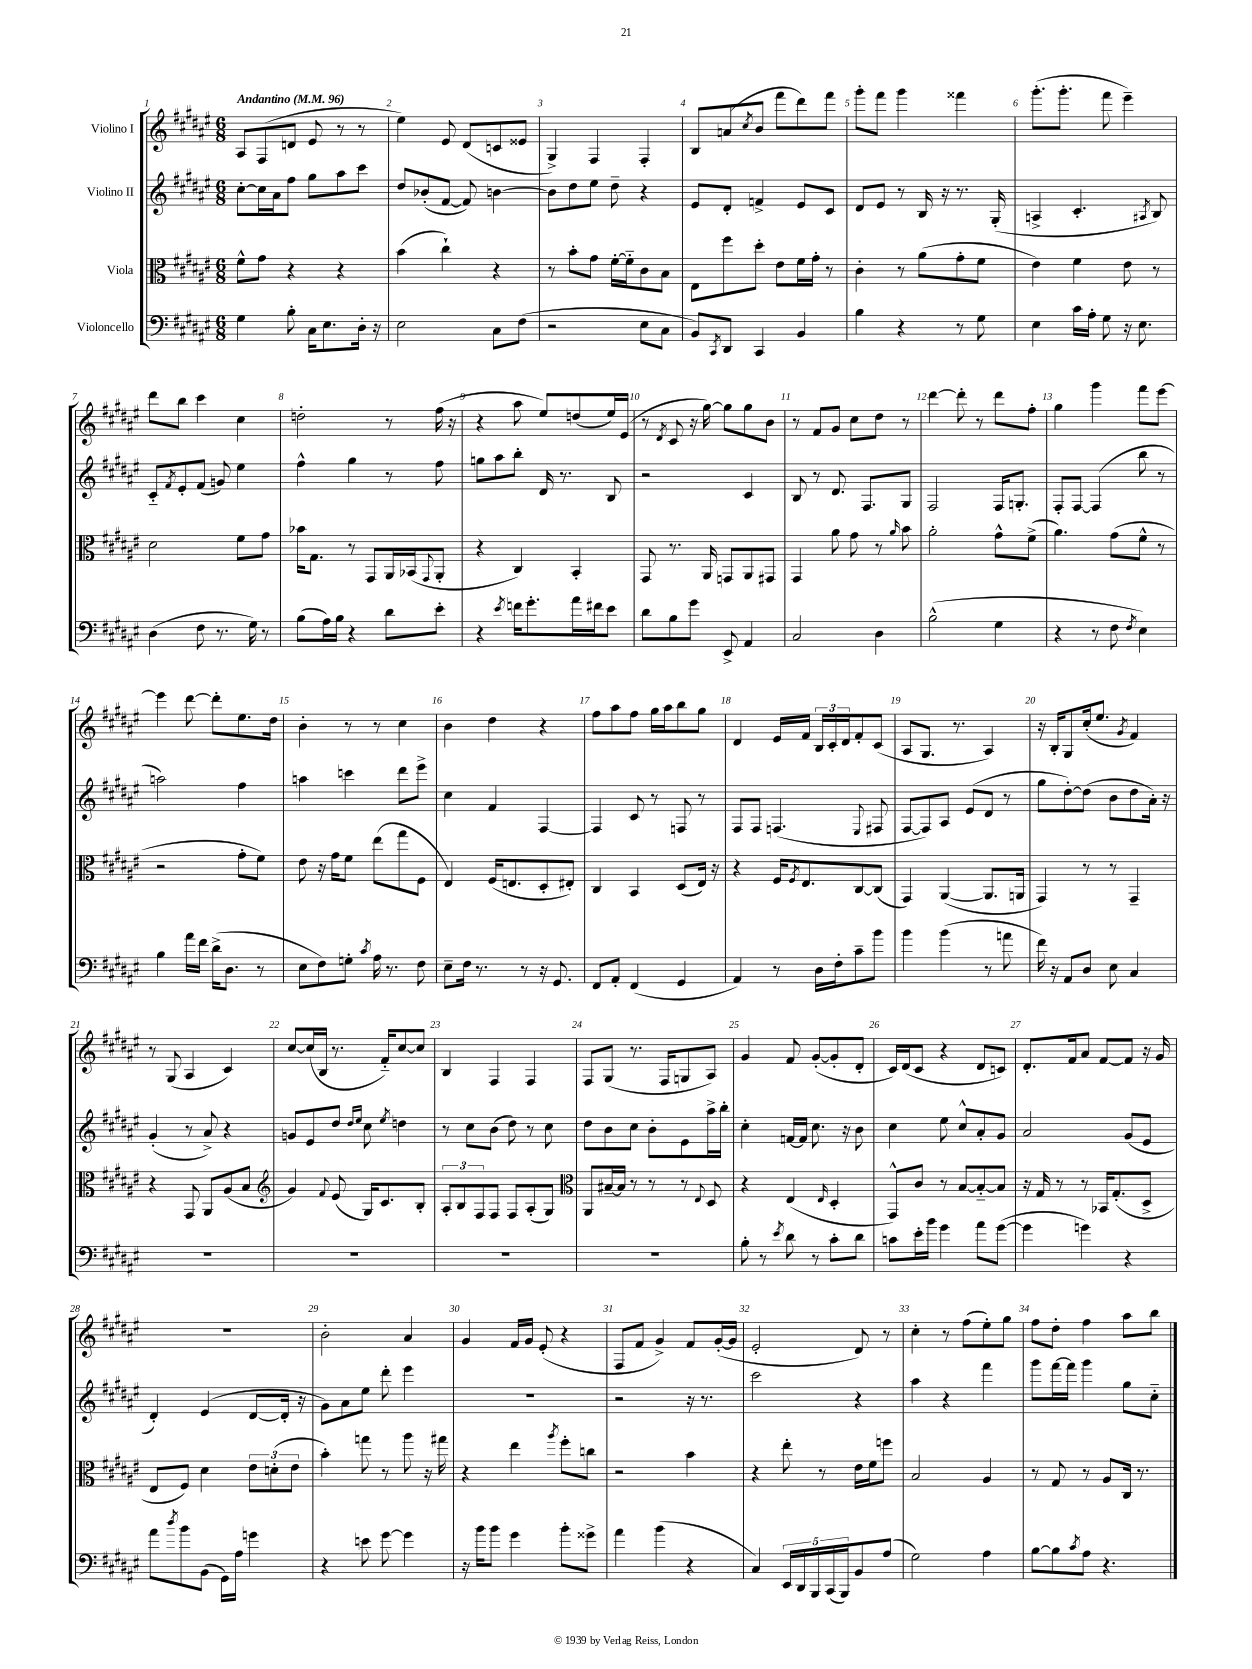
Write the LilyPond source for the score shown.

<<
\new StaffGroup <<
\new Staff = "s0" \with { instrumentName = "Violino I" } {
    \clef treble \key fis \major \numericTimeSignature \time 6/8 \tempo "Andantino" 4 = 96
    ais8 fis8( d'8 eis'8 r8 r8 |
    eis''4) eis'8 dis'8( c'8 eisis'8 |
    gis4->) fis4 fis4-. |
    b8 a'8( \acciaccatura { cis''8 } b'8 fis'''8 dis'''8) fis'''8 |
    gis'''8-. fis'''8 gis'''4 fisis'''4 |
    gis'''8.-.( gis'''8.-. fis'''8 eis'''4--) |
    dis'''8 b''8 cis'''4 cis''4 |
    d''2-. r8 fis''16( r16 |
    r4 ais''8 eis''8) d''8( eis''16) eis'16( |
    r8 \acciaccatura { dis'8 } cis'8 r16 gis''16~) gis''8 gis''8 b'8 |
    r8 fis'8 gis'8 cis''8 dis''8 r8 |
    dis'''4~ dis'''8-. r8 dis'''8 fis''8-. |
    gis''4 gis'''4 fis'''8 eis'''8~ |
    eis'''4 dis'''8~ dis'''8-. eis''8. dis''16 |
    b'4-. r8 r8 cis''4 |
    b'4 dis''4 r4 |
    fis''8 ais''8 fis''8 gis''16 ais''16 b''8 gis''8 |
    dis'4 eis'16 fis'16 \tuplet 3/2 { b16 cis'16-. dis'16 } fis'8-. cis'8( |
    ais8 gis8. r8. ais4) |
    r16 b16-. gis8 cis''16-.( eis''8. \acciaccatura { gis'8 } fis'4) |
    r8 gis8( ais4 cis'4) |
    cis''8~ cis''16( b16 r8. fis'16-_) cis''8~ cis''8 |
    b4 fis4 fis4 |
    fis8 gis8( r8. fis16 g8 ais8) |
    gis'4 fis'8 gis'8~-.( gis'8-. dis'8-. |
    cis'16) dis'16( cis'8 r4 dis'8 c'8) |
    dis'8.-. fis'16 ais'8 fis'8~ fis'8 r16 gis'16 |
    R2. |
    b'2-. ais'4 |
    gis'4 fis'16 gis'16 eis'8-.( r4 |
    fis8 fis'8 gis'4->) fis'8 gis'16~-.( gis'16 |
    eis'2-. dis'8) r8 |
    cis''4-. r8 fis''8( eis''8-.) gis''8 |
    fis''8 dis''8-. fis''4 ais''8 b''8 \bar "|." |
}
\new Staff = "s1" \with { instrumentName = "Violino II" } {
    \clef treble \key fis \major \numericTimeSignature \time 6/8
    cis''8~-. cis''16 ais'16 fis''8 gis''8 ais''8 cis'''8 |
    dis''8 bes'8-.( fis'8~ fis'8) b'4~ |
    b'8 dis''8 eis''8 dis''8-- r4 |
    eis'8 dis'8-. f'4-> eis'8 cis'8 |
    dis'8 eis'8 r8 b16 r16 r8. gis16-.( |
    a4-> cis'4.-. \acciaccatura { ais8 } b8) |
    cis'8-_ \acciaccatura { fis'8 } eis'8-. fis'8( g'8) eis''4 |
    fis''4-^ gis''4 r8 fis''8 |
    g''8 ais''8 b''8-. dis'16 r8. b8 |
    r2 cis'4 |
    b8 r8 dis'8. fis8. gis8 |
    fis2 fis16 g8.-. |
    fis8-. fis8~ fis4( b''8 r8 |
    a''2) fis''4 |
    a''4 c'''4 dis'''8 eis'''8-> |
    cis''4 fis'4 fis4~ |
    fis4 cis'8 r8 f8 r8 |
    fis8 fis8 f4.( \appoggiatura { eis8 } fis8 |
    fis8~ fis8) ais8 eis'8( dis'8 r8 |
    gis''8 dis''8~-.) dis''8( b'8 dis''8 ais'16-.) r16 |
    gis'4-.( r8 ais'8->) r4 |
    g'8 eis'8 dis''8 \grace { dis''16 eis''16 } cis''8 \acciaccatura { eis''8 } d''4 |
    r8 cis''8 b'8( dis''8) r8 cis''8 |
    dis''8 b'8 cis''8 b'8-. eis'8 ais''16-> b''16-. |
    cis''4-. f'16~ f'16 cis''8. r16 b'8 |
    cis''4 eis''8 cis''8-^ ais'8-. gis'8 |
    ais'2 gis'8( eis'8 |
    dis'4-.) eis'4( dis'8~ dis'16-. r16 |
    gis'8) ais'8 eis''8 dis'''8-. eis'''4 |
    R2. |
    r2 r16 r8. |
    cis'''2 r4 |
    ais''4 r4 fis'''4 |
    gis'''8 fis'''16~ fis'''16 gis'''4 gis''8 cis''8-_ \bar "|." |
}
\new Staff = "s2" \with { instrumentName = "Viola" } {
    \clef alto \key fis \major \numericTimeSignature \time 6/8
    fis'8-^ gis'8 r4 r4 |
    b'4( cis''4-!) r4 |
    r8 b'8-. gis'8 fis'16~-. fis'16-_ cis'8 b8 |
    eis8 fis''8 dis''8-. eis'8 fis'16 gis'16-. r8 |
    cis'4-. r8 ais'8( gis'8-. fis'8 |
    eis'4) fis'4 eis'8 r8 |
    dis'2 fis'8 gis'8 |
    bes'16 gis8. r8 gis,8 ais,16 bes,16( \appoggiatura { gis,8 } ais,8-. |
    r4 cis4) b,4-. |
    gis,8 r8. ais,16 g,8 ais,8 gis,8 |
    gis,4 ais'8 gis'8 r8 \grace { ais'16 } b'8 |
    ais'2-. gis'8-^ fis'8->( |
    ais'4.) gis'8( fis'8-^ r8 |
    r2 gis'8-. fis'8) |
    eis'8 r16 gis'16 fis'8 eis''8( gis''8 fis8 |
    eis4) fis16( e8. dis8-. eis8-.) |
    cis4 b,4 dis8( eis16) r16 |
    r4 fis16 \acciaccatura { fis8 } eis8. cis8~ cis8( |
    gis,4) ais,4~( ais,8. a,16 |
    gis,4) r8 r8 gis,4-- |
    r4 gis,8 ais,8 ais8( b8 |
    \clef treble gis'4) \appoggiatura { fis'8 } eis'8( gis16) cis'8. b8-. |
    \tuplet 3/2 { ais8-. b8 fis8 } fis8 fis8 ais8-.( gis8) |
    \clef alto ais,8 bis16~-- bis16 r8 r8 r8 \appoggiatura { eis8 } dis8 |
    r4 eis4( \grace { eis16 } dis4-. |
    gis,8-^) cis'8 r8 b8~ b8~-_ b8 |
    r16 gis16 r8 r8 bes,16 gis8.-.( dis8-> |
    eis8 fis8) dis'4 \tuplet 3/2 { eis'8 d'8-.( eis'8 } |
    b'4-.) g''8 r8 ais''8 r16 gis''16 |
    r4 eis''4 \acciaccatura { ais''8 } fis''8-. c''8 |
    r2 b'4 |
    r4 eis''8-. r8 eis'16 fis'16 f''8 |
    b2 ais4 |
    r8 gis8 r8 ais8 cis16 r8. \bar "|." |
}
\new Staff = "s3" \with { instrumentName = "Violoncello" } {
    \clef bass \key fis \major \numericTimeSignature \time 6/8
    gis4 b8-. cis16 eis8. dis16-. r16 |
    eis2 cis8 fis8( |
    r2 eis8 cis8 |
    b,8) \acciaccatura { cis,8 } dis,8 cis,4 b,4 |
    b4 r4 r8 gis8 |
    eis4 cis'16 ais16-. gis8 r16 eis8. |
    dis4( fis8 r8. gis16) r8 |
    b8( ais16) b16 r4 dis'8 eis'8-. |
    r4 \acciaccatura { eis'8 } f'16 gis'8.-. ais'16 fis'16 eis'8 |
    dis'8 b8 gis'8 eis,8-> ais,4 |
    cis2 dis4 |
    b2-^( gis4 |
    r4 r8 fis8 \acciaccatura { fis8 } eis4) |
    b4 ais'16 fis'16 dis'16->( dis8. r8 |
    eis8 fis8) g8-. \acciaccatura { cis'8 } ais16 r8. fis8 |
    eis8-- fis16 r8. r8 r16 gis,8. |
    fis,8 ais,8-. fis,4( gis,4 |
    ais,4) r8 dis16 fis16-. cis'8-- b'8 |
    b'4 b'4( r8 a'8 |
    fis'16) r16 ais,8 dis8 eis8 cis4 |
    R2. |
    R2. |
    R2. |
    R2. |
    b8-. r8 \acciaccatura { eis'8 } dis'8 r8 cis'8-. dis'8 |
    c'8 eis'16-. b'16 gis'4 ais'8 gis'8~( |
    gis'4 g'4) r4 |
    ais'8 \acciaccatura { dis''8 } b'8 b,8( gis,16) ais16 g'4 |
    r4 e'8 gis'8~ gis'4 |
    r16 b'16 b'8 gis'4 b'8-. gisis'8-> |
    ais'4 b'4( r4 |
    cis4) \tuplet 5/4 { eis,16 dis,16 b,,16 cis,16( b,,16) } b,8 ais8( |
    gis2) ais4 |
    b8~ b8 \acciaccatura { cis'8 } ais8 r4. \bar "|." |
}
>>
>>
\layout { \context { \Score \override BarNumber.break-visibility = ##(#f #t #t) barNumberVisibility = #all-bar-numbers-visible } }
